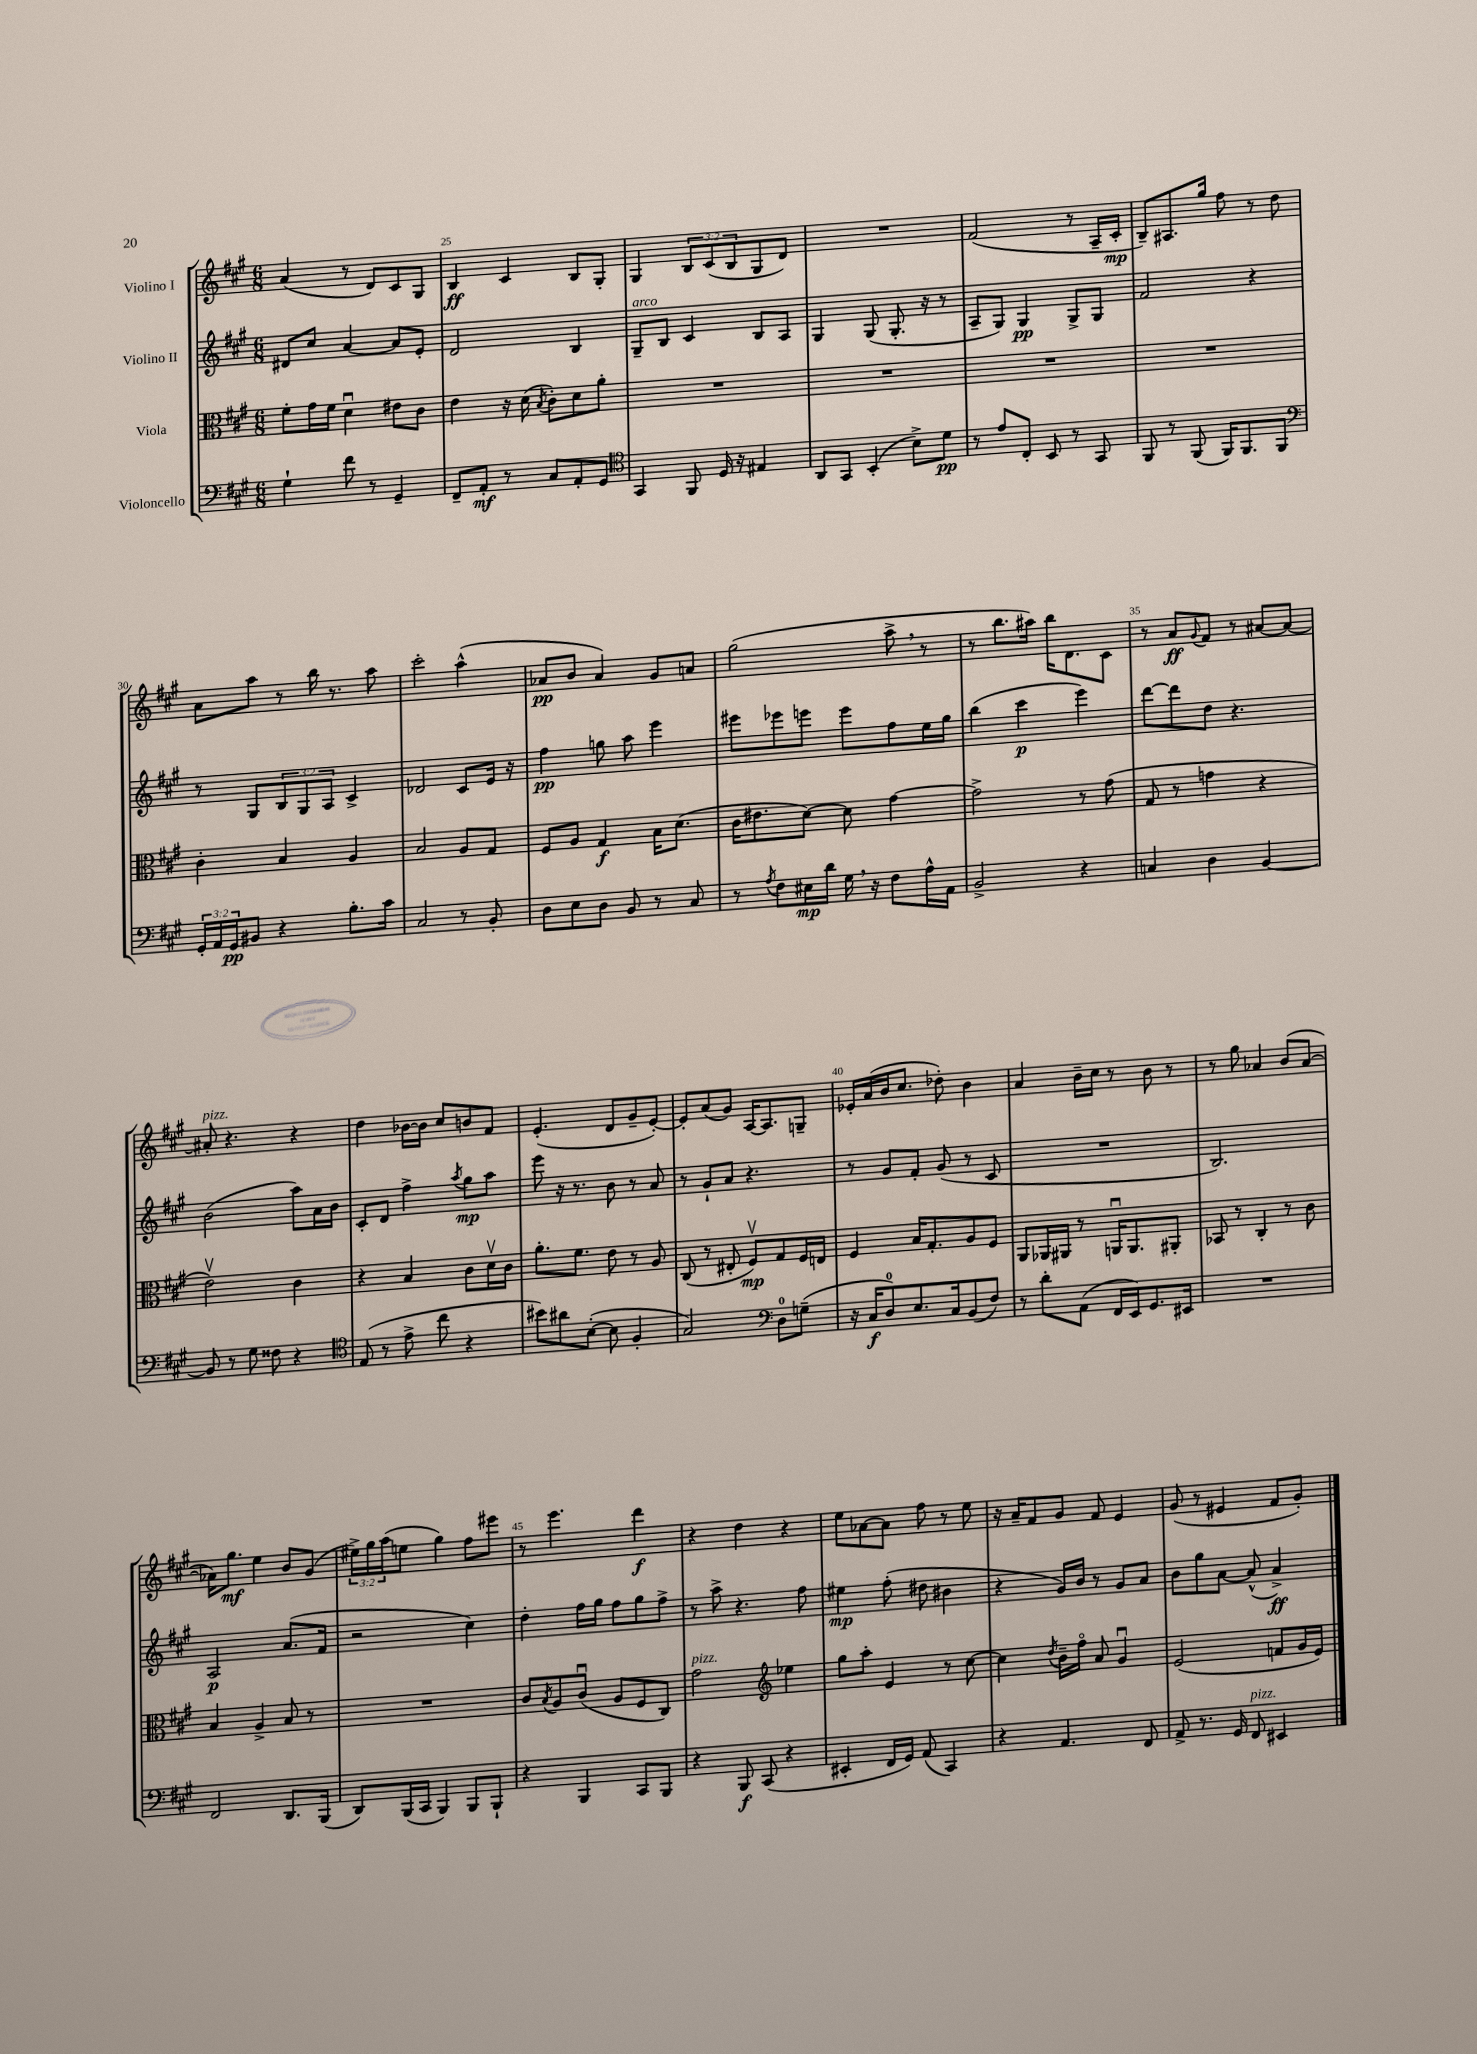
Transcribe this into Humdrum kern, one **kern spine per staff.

**kern	**dynam	**kern	**dynam	**kern	**dynam	**kern	**dynam
*part4	*part4	*part3	*part3	*part2	*part2	*part1	*part1
*staff4	*staff4	*staff3	*staff3	*staff2	*staff2	*staff1	*staff1
*I"Violoncello	*	*I"Viola	*	*I"Violino II	*	*I"Violino I	*
*clefF4	*	*clefC3	*	*clefG2	*	*clefG2	*
*k[f#c#g#]	*	*k[f#c#g#]	*	*k[f#c#g#]	*	*k[f#c#g#]	*
*M6/8	*	*M6/8	*	*M6/8	*	*M6/8	*
=24	=24	=24	=24	=24	=24	=24	=24
4G#`\	.	8f#'\L	.	8d#X/L	.	(4a/	.
.	.	16g#\L	.	8cc#/J	.	.	.
.	.	16f#\JJ	.	.	.	.	.
8f#\	.	4du\	.	[4a/	.	8r	.
8r	.	.	.	.	.	8d/L)	.
4GG#~/	.	8e#X\L	.	8a/L]	.	8c#/	.
.	.	8c#\J	.	8e'/J	.	8G#/J	.
=25	=25	=25	=25	=25	=25	=25	=25
8FF#~/L	.	4e\	.	2d/	.	4B/	ff
8AA'/J	mf	.	.	.	.	.	.
8r	.	16r	.	.	.	4c#/	.
.	.	(16d\	.	.	.	.	.
.	.	8qB/	.	.	.	.	.
8C#/L	.	8c#'\L)	.	.	.	.	.
8AA'/	.	8d\	.	4B/	.	8B/L	.
8GG#/J	.	8a'\J	.	.	.	8G#'/J	.
=26	=26	=26	=26	=26	=26	=26	=26
*clefC4	*	*	*	*	*	*	*
!	!	!	!	!LO:TX:a:i:t=arco	!	!	!
4GG#/	.	2.r	.	8G#~/L	.	4G#/	.
.	.	.	.	8B/J	.	.	.
8FF#/	.	.	.	4c#/	.	12B/L	.
.	.	.	.	.	.	(12c#/	.
16D/	.	.	.	.	.	.	.
.	.	.	.	.	.	12B/	.
16r	.	.	.	.	.	.	.
4E#X/	.	.	.	8B/L	.	8G#/	.
.	.	.	.	8A/J	.	8d/J)	.
=27	=27	=27	=27	=27	=27	=27	=27
8AA/L	.	2.r	.	4G#/	.	2.r	.
8GG#/J	.	.	.	.	.	.	.
(4BB'/	.	.	.	(8G#/	.	.	.
.	.	.	.	8.G#'/	.	.	.
8B^\L)	.	.	.	.	.	.	.
.	.	.	.	16r	.	.	.
8d\J	pp	.	.	8r	.	.	.
=28	=28	=28	=28	=28	=28	=28	=28
8r	.	2.r	.	8A~/L	.	(2f#/	.
8e/L	.	.	.	8G#/J)	.	.	.
8C#'/J	.	.	.	4G#/	pp	.	.
8BB/	.	.	.	.	.	.	.
8r	.	.	.	8G#^/L	.	8r	.
8GG#/	.	.	.	8G#/J	.	16A~/LL	.
.	.	.	.	.	.	16c#'/JJ	mp
=29	=29	=29	=29	=29	=29	=29	=29
8FF#/	.	2.r	.	2f#/	.	8B~/L)	.
8r	.	.	.	.	.	8.A#X/	.
(8FF#/	.	.	.	.	.	.	.
.	.	.	.	.	.	16gg#/Jk	.
16FF#/KL)	.	.	.	.	.	8ff#\	.
8.FF#/	.	.	.	.	.	.	.
.	.	.	.	4r	.	8r	.
8FF#/J	.	.	.	.	.	8dd\	.
!!LO:LB:g=z
=30	=30	=30	=30	=30	=30	=30	=30
*clefF4	*	*	*	*	*	*	*
24GG#'/LL	.	4c#'\	.	8r	.	8a\L	.
24AA/	.	.	.	.	.	.	.
24GG#/J	pp	.	.	.	.	.	.
8BB#X/J	.	.	.	8G#/L	.	8aa\J	.
4r	.	4B/	.	12B/	.	8r	.
.	.	.	.	12G#/	.	.	.
.	.	.	.	.	.	16bb\	.
.	.	.	.	12A/J	.	.	.
.	.	.	.	.	.	8.r	.
8.B'\L	.	4A/	.	4c#^/	.	.	.
.	.	.	.	.	.	8aa\	.
16c#\Jk	.	.	.	.	.	.	.
=31	=31	=31	=31	=31	=31	=31	=31
2C#/	.	2B/	.	2d-X/	.	2ccc#'\	.
8r	.	8A/L	.	8c#/L	.	(4aa^^\	.
8BB'/	.	8G#/J	.	16e/Jk	.	.	.
.	.	.	.	16r	.	.	.
=32	=32	=32	=32	=32	=32	=32	=32
8D\L	.	8F#/L	.	4ff#\	pp	8a-X/L	pp
8E\	.	8A/J	.	.	.	8b/J	.
8D\J	.	4G#/	f	8ggn\	.	4a-/)	.
8BB/	.	.	.	8aa\	.	.	.
8r	.	16B\KL	.	4eee\	.	8g#/L	.
.	.	(8.d\J	.	.	.	.	.
8C#/	.	.	.	.	.	8an/J	.
=33	=33	=33	=33	=33	=33	=33	=33
8r	.	16c#\KL	.	8eee#X\L	.	(2gg#\	.
.	.	8.e#X\	.	.	.	.	.
8qA/	.	.	.	.	.	.	.
8F#\L	.	.	.	8eee-X\	.	.	.
16E#X\L	mp	[8d\J)	.	8eeen\J	.	.	.
16d\JJ	.	.	.	.	.	.	.
16G#,\	.	8d\]	.	8eee\L	.	.	.
16r	.	.	.	.	.	.	.
8F#\L	.	[4g#\	.	8ff#\	.	8aa^,\	.
16A^^\L	.	.	.	16ee\L	.	8r	.
16AA\JJ	.	.	.	16gg#\JJ	.	.	.
=34	=34	=34	=34	=34	=34	=34	=34
2BB^/	.	2g#^\]	.	(4bb\	.	8r	.
.	.	.	.	.	.	8.bb\L	.
.	.	.	.	4ccc#\	p	.	.
.	.	.	.	.	.	16aa#X\Jk)	.
.	.	.	.	.	.	16bb\KL	.
.	.	.	.	.	.	8.d\	.
4r	.	8r	.	4eee\)	.	.	.
.	.	(8g#\	.	.	.	8c#\J	.
=35	=35	=35	=35	=35	=35	=35	=35
4Cn/	.	8G#/	.	[8ddd\L	.	8r	.
.	.	8r	.	8ddd\]	.	8a/L	ff
.	.	.	.	.	.	8qqg#/	.
4D\	.	4gn\	.	8dd\J	.	8f#/J	.
.	.	.	.	4.r	.	8r	.
[4BB/	.	4r	.	.	.	[8a#X/L	.
.	.	.	.	.	.	8a#/J_	.
!!LO:LB:g=z
=36	=36	=36	=36	=36	=36	=36	=36
!	!	!	!	!	!	!LO:TX:a:i:t=pizz.	!
8BB/]	.	2ev\)	.	(2b\	.	8a#X'/]	.
8r	.	.	.	.	.	4.r	.
8G#\	.	.	.	.	.	.	.
8F##X\	.	.	.	.	.	.	.
4r	.	4c#\	.	8aa\L)	.	4r	.
.	.	.	.	16a\L	.	.	.
.	.	.	.	16b\JJ	.	.	.
=37	=37	=37	=37	=37	=37	=37	=37
*clefC4	*	*	*	*	*	*	*
(8E/	.	4r	.	8c#'/L	.	4dd\	.
8r	.	.	.	8d/J	.	.	.
8e^\	.	4B/	.	4ff#^\	.	[16b-X\LL	.
.	.	.	.	.	.	16b-\JJ]	.
8cc#\	.	.	.	.	.	8cc#/L	.
.	.	.	.	8qaa/	.	.	.
4r	.	8c#\L	.	8gg#\L	mp	8bn/	.
.	.	16dv\L	.	8aa\J	.	8f#/J	.
.	.	16c#\JJ	.	.	.	.	.
=38	=38	=38	=38	=38	=38	=38	=38
8b#X\L)	.	8.a'\L	.	8eee\	.	(4.e'/	.
8a#X\	.	.	.	16r	.	.	.
.	.	8.f#\J	.	8.r	.	.	.
([8B'\J	.	.	.	.	.	.	.
8B\]	.	8e\	.	8b\	.	8d/L	.
4F#'/	.	8r	.	8r	.	8g#~/	.
.	.	8A/	.	8a/	.	[8e'/J)	.
=39	=39	=39	=39	=39	=39	=39	=39
2G#/)	.	(8C#/	.	8r	.	8e'/L]	.
.	.	8r	.	8g#`/L	.	(8a/	.
.	.	8E#X'/	.	8a/J	.	8g#/J)	.
.	.	8F#v/L)	mp	4.r	.	[16A/KL	.
.	.	.	.	.	.	8.A/]	.
*clefF4	*	*	*	*	*	*	*
8D\L	.	8G#/	.	.	.	.	.
(8Gn~\J	.	16F#/L	.	.	.	8Gn~/J	.
.	.	16En/JJ	.	.	.	.	.
=40	=40	=40	=40	=40	=40	=40	=40
16r	.	4F#/	.	8r	.	16e-X'/LL	.
16C#/KL	f	.	.	.	.	(16a/	.
8D/)	.	.	.	8g#/L	.	16b/J	.
.	.	.	.	.	.	8.cc#/J	.
8.E/	.	16B/KL	.	8f#'/J	.	.	.
.	.	8.G#'/	.	.	.	.	.
.	.	.	.	(8g#/	.	8dd-X'\)	.
16C#/k	.	.	.	.	.	.	.
(8BB/	.	8A/	.	8r	.	4b\	.
8F#/J)	.	8F#/J	.	8c#/	.	.	.
=41	=41	=41	=41	=41	=41	=41	=41
8r	.	8AA/L	.	2.r	.	4a/	.
8d'\L	.	16AA-X/L	.	.	.	.	.
.	.	16AA#X/JJ	.	.	.	.	.
(8AA\J	.	8r	.	.	.	16b~\LL	.
.	.	.	.	.	.	16cc#\JJ	.
16FF#/LL	.	16AAnu/KL	.	.	.	8r	.
16EE/J)	.	8.AA/	.	.	.	.	.
8.GG#/	.	.	.	.	.	8b\	.
.	.	8AA#X'/J	.	.	.	8r	.
16EE#X/Jk	.	.	.	.	.	.	.
=42	=42	=42	=42	=42	=42	=42	=42
2.r	.	8BB-X/	.	2.B/)	.	8r	.
.	.	8r	.	.	.	8gg#\	.
.	.	4C#'/	.	.	.	4a-X/	.
.	.	8r	.	.	.	(8b/L	.
.	.	8c#\	.	.	.	[8a-/J	.
!!LO:LB:g=z
=43	=43	=43	=43	=43	=43	=43	=43
2FF#/	.	4B/	.	2A/	p	16a-X\KL])	.
.	.	.	.	.	.	8.gg#\J	mf
.	.	4A^/	.	.	.	4ee\	.
8.DD/L	.	8B/	.	(8.a/L	.	8b/L	.
.	.	8r	.	.	.	(8g#/J	.
(16BBB/Jk	.	.	.	16f#/Jk	.	.	.
=44	=44	=44	=44	=44	=44	=44	=44
8DD/L)	.	2.r	.	2r	.	24ee#X^\LL)	.
.	.	.	.	.	.	24gg#\	.
.	.	.	.	.	.	(24aa\J	.
(16BBB/L	.	.	.	.	.	8een\J	.
16CC#/JJ	.	.	.	.	.	.	.
4BBB/)	.	.	.	.	.	4gg#\)	.
8BBB/L	.	.	.	4cc#\)	.	8ff#\L	.
8BBB`/J	.	.	.	.	.	8eee#X\J	.
=45	=45	=45	=45	=45	=45	=45	=45
4r	.	8c#/L	.	4dd'\	.	8r	.
.	.	8qB/	.	.	.	.	.
.	.	8A/	.	.	.	4.eee\	.
4BBB/	.	(8c#u/J	.	16ff#\LL	.	.	.
.	.	.	.	16gg#\JJ	.	.	.
.	.	8A/L	.	8ff#\L	.	.	.
8CC#/L	.	8F#/	.	8gg#\	.	4ddd\	f
8BBB/J	.	8C#/J)	.	8ff#^\J	.	.	.
=46	=46	=46	=46	=46	=46	=46	=46
!	!	!LO:TX:a:i:t=pizz.	!	!	!	!	!
4r	.	2g#\	.	8r	.	4r	.
.	.	.	.	8aa^\	.	.	.
8BBB/	f	.	.	4.r	.	4dd\	.
(8CC#/	.	.	.	.	.	.	.
*	*	*clefG2	*	*	*	*	*
4r	.	4ee-X\	.	.	.	4r	.
.	.	.	.	8ff#\	.	.	.
=47	=47	=47	=47	=47	=47	=47	=47
4EE#X'/	.	8gg#\L	.	4ee#X\	mp	8ee\L	.
.	.	8aa'\J	.	.	.	[8a-X\	.
16FF#/LL	.	4e/	.	(8ff#'\	.	8a-\J]	.
16GG#/JJ)	.	.	.	.	.	.	.
(8AA/	.	.	.	8dd#X\	.	8ff#\	.
4CC#/)	.	8r	.	4b#X\	.	8r	.
.	.	[8cc#\	.	.	.	8ee\	.
=48	=48	=48	=48	=48	=48	=48	=48
4r	.	4cc#\]	.	4r	.	16r	.
.	.	.	.	.	.	16a~/KL	.
.	.	.	.	.	.	8f#/	.
.	.	8qdd/	.	.	.	.	.
4.AA/	.	16b~\LL	.	16g#/LL)	.	8g#/J	.
.	.	16ff#\JJ	.	16b/JJ	.	.	.
.	.	8a/	.	8r	.	8f#/	.
.	.	4g#u/	.	8g#/L	.	4e/	.
8FF#/	.	.	.	8a/J	.	.	.
=49	=49	=49	=49	=49	=49	=49	=49
8AA^/	.	(2e/	.	8b\L	.	(8g#/	.
8.r	.	.	.	8gg#\	.	8r	.
.	.	.	.	[8a\J	.	4e#X/	.
16GG#/	.	.	.	.	.	.	.
!LO:TX:a:i:t=pizz.	!	!	!	!	!	!	!
8FF#/	.	.	.	(8a^^/]	.	.	.
4EE#X/	.	8fn/L	.	4a^/)	ff	8f#/L	.
.	.	16g#/L	.	.	.	8g#'/J)	.
.	.	16e/JJ)	.	.	.	.	.
==	==	==	==	==	==	==	==
*-	*-	*-	*-	*-	*-	*-	*-
